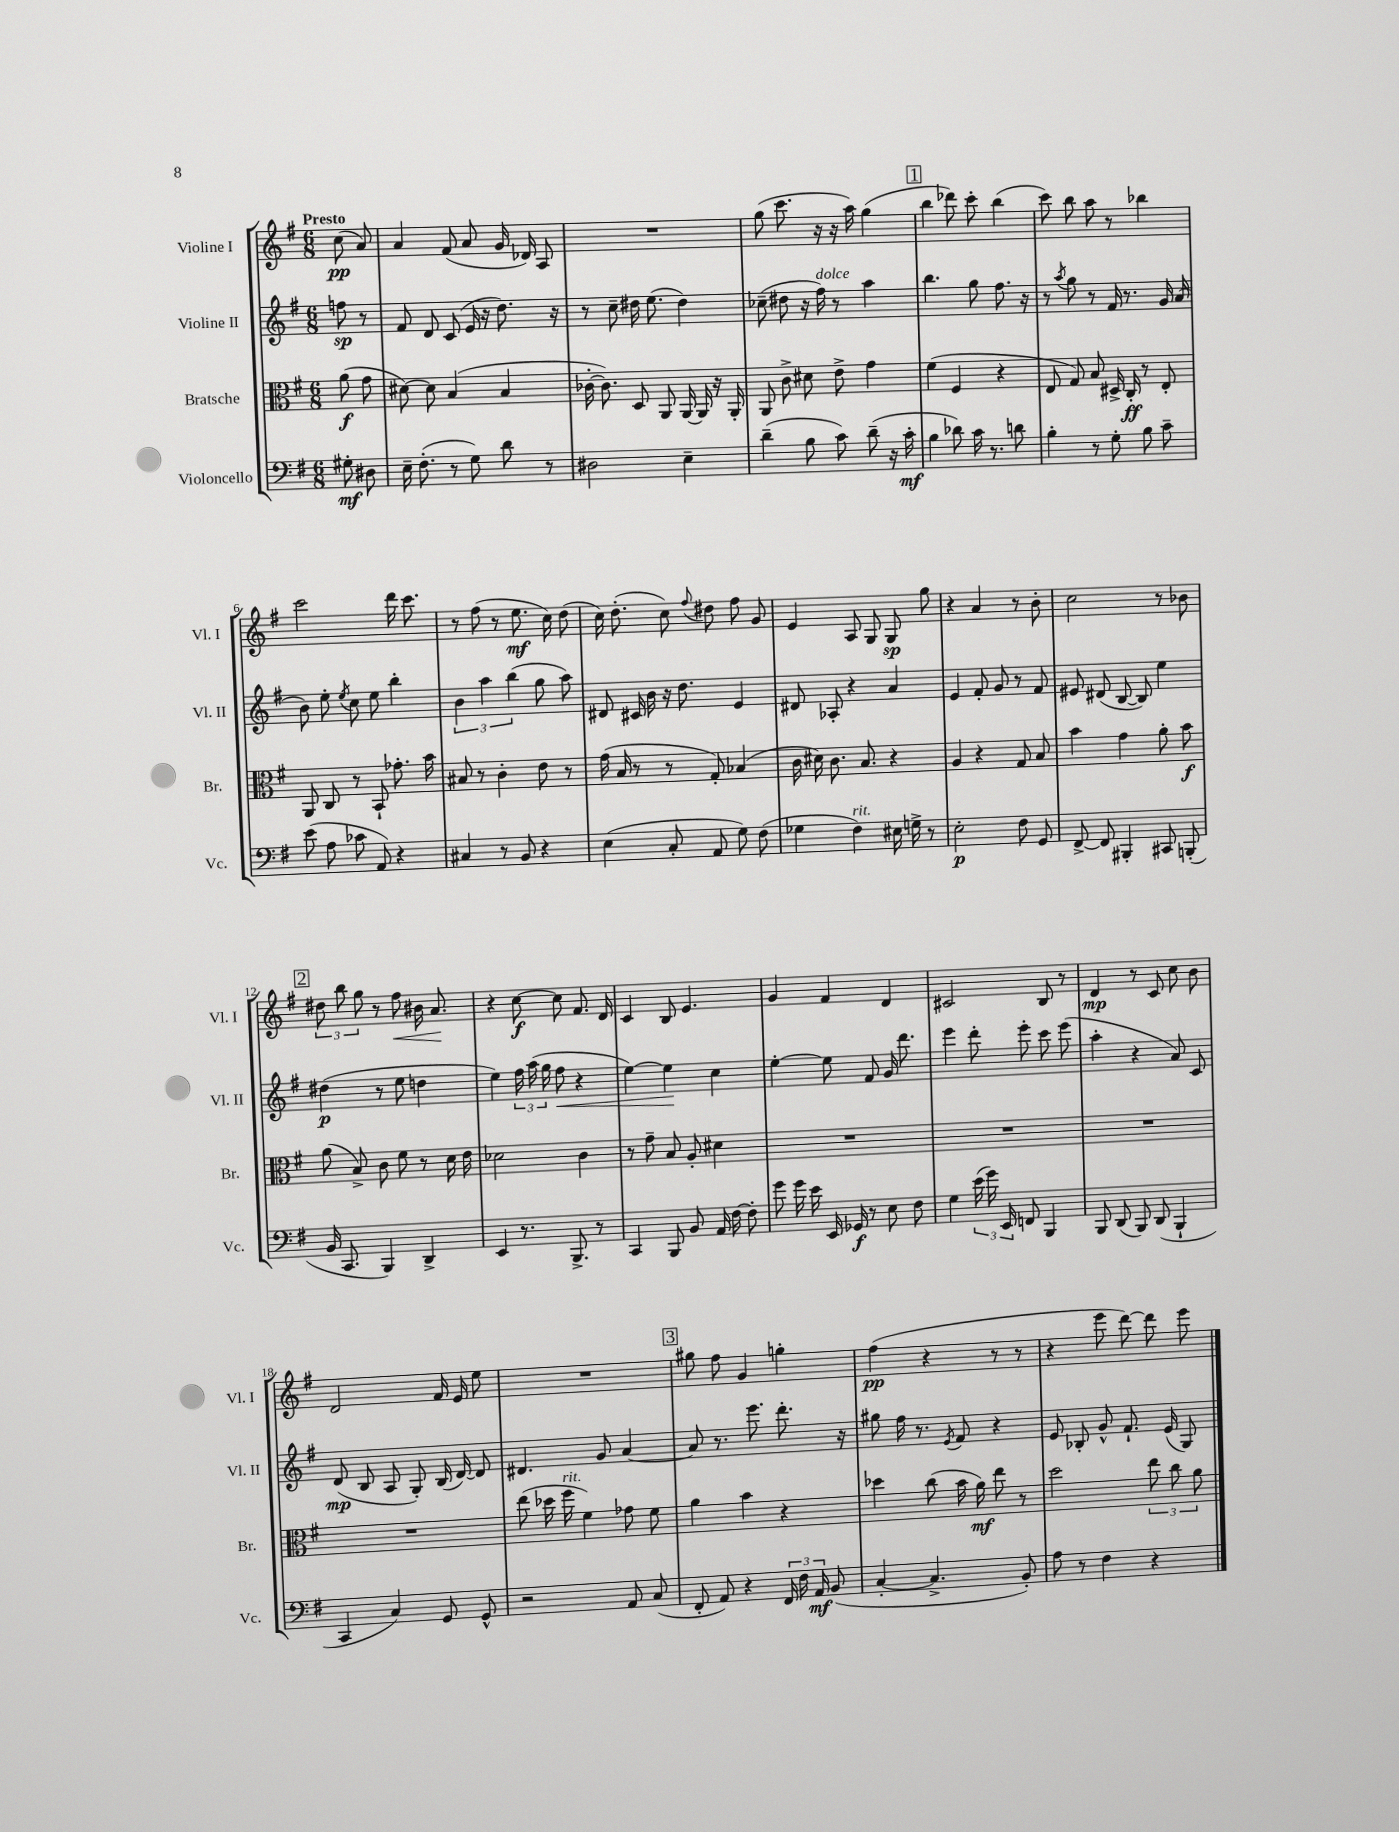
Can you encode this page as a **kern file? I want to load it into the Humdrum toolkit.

**kern	**kern	**kern	**kern
*staff4	*staff3	*staff2	*staff1
*clefF4	*clefC3	*clefG2	*clefG2
*k[f#]	*k[f#]	*k[f#]	*k[f#]
*M6/8	*M6/8	*M6/8	*M6/8
8G#'	(8a	8ff	(8cc
8D#	8g	8r	8a)
=	=	=	=
16E~	[8d#)	8f#	4a
(8.F#'	.	.	.
.	8d#]	8d	.
8r	(4B	(8c	(8f#
8G)	.	16e	8a
.	.	16r	.
8d	4B	8.dd)	16g
.	.	.	16d-)
8r	.	.	8A
.	.	16r	.
=	=	=	=
2D#	[16c-'	8r	2.r
.	8.c-])	.	.
.	.	8cc~	.
.	8D	16dd#	.
.	.	(8.ee	.
.	8AA	.	.
4E~	[16AA	4dd#)	.
.	16AA]	.	.
.	16r	.	.
.	16AA'	.	.
=	=	=	=
(4d~	8AA	(8cc-~	(8gg
.	8c^	8dd#	8.ccc
8B	8d#	16r	.
.	.	16ff#)	16r
8c)	8e^	8r	16r
.	.	.	16aa)
(8d~	4g	4aa	(4gg
16r	.	.	.
16c'	.	.	.
=	=	=	=
4B	(4f#	4.bb	4bb
8d-)	4F#	.	8ddd-)
16c	.	8gg	8ccc'
8.r	.	.	.
.	4r	8.ff#	(4bb
8d	.	.	.
.	.	16r	.
=	=	=	=
4B'	8E	8r	8ccc)
.	.	8qaa	.
.	8G)	8gg	8bb
8r	8B	8r	8aa
8G'	16D#^	16f#	8r
.	16C'	8.r	.
8B	8r	.	4bb-
8c~	8E'	16g	.
.	.	(16a	.
=	=	=	=
(8e	8AA	8b)	2ccc
8A	8C	8ee'	.
.	.	8qee	.
8c-	8r	8cc	.
8AA)	8BB`	8ee	.
4r	8.g-'	4bb'	16ddd
.	.	.	8.ccc
.	16b	.	.
=	=	=	=
4C#	8B#	6b	8r
.	8r	.	(8ff#
.	.	6aa	.
8r	4c'	.	8r
.	.	(6bb	.
8BB	.	.	8.ee
4r	8e	8gg	.
.	.	.	16cc)
.	8r	8aa)	(8dd
=	=	=	=
(4E	(16g	8d#	16cc)
.	16B	.	(8.dd'
.	8r	16c#	.
.	.	16b	.
8C'	8r	16r	8cc)
.	.	8.dd	.
.	.	.	8qqff#
8AA	8G')	.	8dd#
8G)	(4B-	4e	8ff#
(8F#	.	.	8g
=	=	=	=
4G-	16c	8d#	4e
.	16d#)	.	.
.	8.c	8A-'	.
4F#)	.	4r	8A
.	8.B	.	.
.	.	.	8G
16E#	4r	4a	8G
16G^	.	.	.
8r	.	.	8gg
=	=	=	=
2E'	4A	4e	4r
.	4r	8f#'	4a
.	.	8g	.
8F#	8G	8r	8r
8GG	8B	8f#	8b'
=	=	=	=
[8FF#^	4b	8e#	2cc
8FF#]	.	(8d#	.
4BBB#'	4g	[8B	.
.	.	8B])	.
8CC#	8a'	4ee	8r
(8BBB'	8b	.	8b-
=	=	=	=
16BB	(8a	(4dd#	12dd#
8.CC	.	.	.
.	.	.	12bb
.	8B^)	.	.
.	.	.	12gg
4BBB)	8c	8r	8r
.	8f#	8ee	8ff#
4DD^	8r	4dd	16b#
.	.	.	8.a
.	16d	.	.
.	16e	.	.
=	=	=	=
4EE	2d-	4ee)	4r
8.r	.	24ff#	[8cc
.	.	(24aa	.
.	.	24gg	.
.	.	8ff#	8cc]
8.BBB^	.	.	.
.	4c	4r	8.f#
8r	.	.	.
.	.	.	16d
=	=	=	=
4CC	8r	[4ee)	4c
.	8g~	.	.
8BBB	8B	4ee]	8B
8BB	8A'	.	4.e
16AA	4d#	4cc	.
[16F#	.	.	.
8F#']	.	.	.
=	=	=	=
8g	2.r	[4ee'	4g
16g	.	.	.
16e	.	.	.
16EE	.	8ee]	4f#
16GG-	.	.	.
8r	.	8f#	.
8E	.	16g	4d
.	.	8.ddd	.
8F#	.	.	.
=	=	=	=
4G	2.r	4eee	2c#
(24e	.	8ddd'	.
24g)	.	.	.
24EE	.	.	.
8FF	.	8eee'	.
4BBB	.	8ccc	8B
.	.	(8eee	8r
=	=	=	=
8BBB	2.r	4aa'	4d
(8DD	.	.	.
8BBB)	.	4r	8r
(8DD	.	.	8c
4BBB`	.	8a)	8cc
.	.	8c	8b
=	=	=	=
4CC	2.r	(8d	2d
.	.	8B	.
4C)	.	8A	.
.	.	8G')	.
8GG	.	(16B	16f#
.	.	[16d)	16e
8GG^^	.	8d]	8ee
=	=	=	=
2r	(8ee	4.d#	2.r
.	16dd-	.	.
.	16ff#	.	.
.	4f#)	.	.
.	.	8g	.
8AA	8g-	[4a	.
(8C	8f#	.	.
=	=	=	=
8FF#'	4a	8a]	8gg#
8AA)	.	8.r	8ff#
4r	4b	.	4g
.	.	8.eee	.
24FF#	4r	8.ddd'	4gg'
24F#	.	.	.
24AA	.	.	.
(8BB	.	.	.
.	.	16r	.
=	=	=	=
[4C'	4dd-	8gg#	(4ff#
.	.	16ff#	.
.	.	8.r	.
4.C^]	(8cc	.	4r
.	.	8qe	.
.	16b	8f#	.
.	16a)	.	.
.	8ee	4r	8r
8BB')	8r	.	8r
=	=	=	=
8A	2dd	8e	4r
8r	.	8B-'	.
4F#	.	8g^^	8eee
.	.	8.f#`	[8ddd)
4r	12ee	.	8ddd]
.	.	(16e	.
.	12cc	.	.
.	.	8G)	8eee
.	12a	.	.
==	==	==	==
*-	*-	*-	*-
